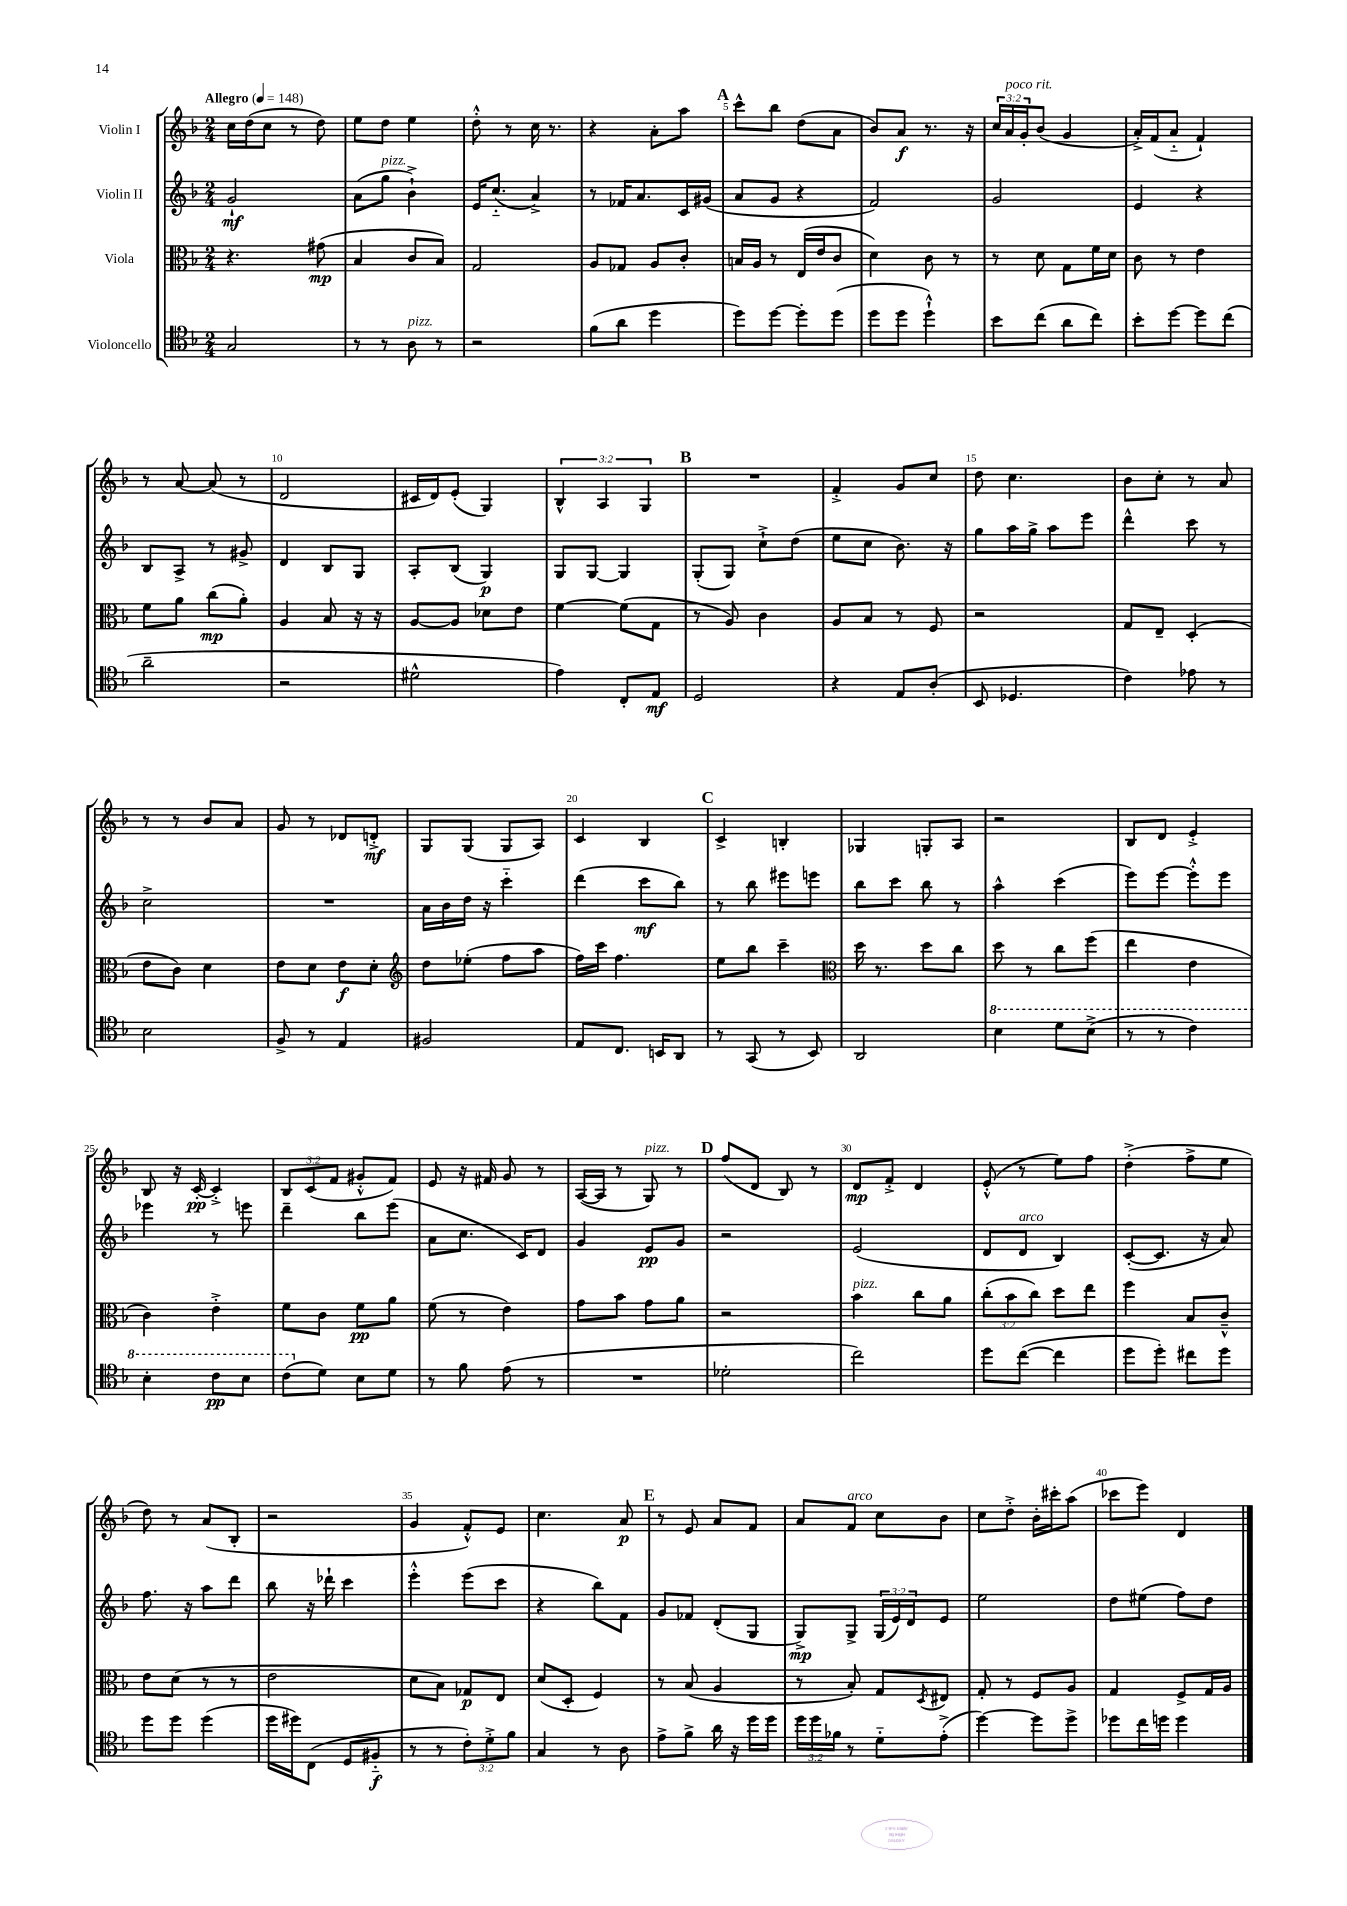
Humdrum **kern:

**kern	**dynam	**kern	**dynam	**kern	**dynam	**kern	**dynam
*part4	*part4	*part3	*part3	*part2	*part2	*part1	*part1
*staff4	*staff4	*staff3	*staff3	*staff2	*staff2	*staff1	*staff1
*I"Violoncello	*	*I"Viola	*	*I"Violin II	*	*I"Violin I	*
*clefC4	*	*clefC3	*	*clefG2	*	*clefG2	*
*k[b-]	*	*k[b-]	*	*k[b-]	*	*k[b-]	*
*M2/4	*	*M2/4	*	*M2/4	*	*M2/4	*
*MM148	*	*MM148	*	*MM148	*	*MM148	*
=1	=1	=1	=1	=1	=1	=1	=1
!	!	!	!	!	!	!LO:TX:a:B:t=Allegro	!
2G/	.	4.r	.	2g`/	mf	16cc\LL	.
.	.	.	.	.	.	(16dd\J	.
.	.	.	.	.	.	8cc\J	.
.	.	.	.	.	.	8r	.
.	.	(8g#X\	mp	.	.	8dd\)	.
=2	=2	=2	=2	=2	=2	=2	=2
8r	.	4B-/	.	(8a\L	.	8ee\L	.
!	!	!	!	!LO:TX:a:i:t=pizz.	!	!	!
8r	.	.	.	8gg\J	.	8dd\J	.
!LO:TX:a:i:t=pizz.	!	!	!	!	!	!	!
8A\	.	8c/L	.	4b-`^\)	.	4ee\	.
8r	.	8B-/J)	.	.	.	.	.
=3	=3	=3	=3	=3	=3	=3	=3
2r	.	2G/	.	16e/KL	.	8dd'^^\	.
.	.	.	.	(8.cc/J	.	.	.
.	.	.	.	.	.	8r	.
.	.	.	.	4a^/)	.	16cc\	.
.	.	.	.	.	.	8.r	.
=4	=4	=4	=4	=4	=4	=4	=4
(8f\L	.	8A/L	.	8r	.	4r	.
8a\J	.	8G-X/J	.	16f-X/KL	.	.	.
.	.	.	.	8.a/	.	.	.
4dd\	.	8A/L	.	.	.	8a'\L	.
.	.	8c'/J	.	16c/L	.	8aa\J	.
.	.	.	.	(16g#X/JJ	.	.	.
!!LO:REH:place=s1:t=A
=5	=5	=5	=5	=5	=5	=5	=5
8dd\L)	.	16Bn/LL	.	8a/L	.	8ccc^^\L	.
.	.	16A/JJ	.	.	.	.	.
[8dd\J	.	8r	.	8g/J	.	8bb-\J	.
8dd'\L]	.	(16E/LL	.	4r	.	(8dd\L	.
.	.	16e/J	.	.	.	.	.
(8dd\J	.	8c/J	.	.	.	8a\J	.
=6	=6	=6	=6	=6	=6	=6	=6
8dd\L	.	4d\)	.	2f/)	.	8b-/L)	.
8dd\J	.	.	.	.	.	8a/J	f
4dd`^^\)	.	8c\	.	.	.	8.r	.
.	.	8r	.	.	.	.	.
.	.	.	.	.	.	16r	.
=7	=7	=7	=7	=7	=7	=7	=7
8b-\L	.	8r	.	2g/	.	24cc/LL	.
!	!	!	!	!	!	!LO:TX:a:i:t=poco rit.	!
.	.	.	.	.	.	24a/	.
.	.	.	.	.	.	24g'/J	.
(8cc\J	.	8d\	.	.	.	(8b-/J	.
8a\L	.	8G\L	.	.	.	4g/	.
8cc\J)	.	16f\L	.	.	.	.	.
.	.	16d\JJ	.	.	.	.	.
=8	=8	=8	=8	=8	=8	=8	=8
8b-'\L	.	8c\	.	4e/	.	16a'^/LL)	.
.	.	.	.	.	.	(16f/J	.
[8dd\J	.	8r	.	.	.	8a/J	.
8dd\L]	.	4e\	.	4r	.	4f`/)	.
(8cc\J	.	.	.	.	.	.	.
!!LO:LB:g=z
=9	=9	=9	=9	=9	=9	=9	=9
2a~\	.	8f\L	.	8B-/L	.	8r	.
.	.	8a\J	.	8A^/J	.	[8a/	.
.	.	(8cc\L	mp	8r	.	(8a/]	.
.	.	8a'\J)	.	8g#X^/	.	8r	.
=10	=10	=10	=10	=10	=10	=10	=10
2r	.	4A/	.	4d/	.	2d/	.
.	.	8B-/	.	8B-/L	.	.	.
.	.	16r	.	8G/J	.	.	.
.	.	16r	.	.	.	.	.
=11	=11	=11	=11	=11	=11	=11	=11
2d#X^^\	.	[8A/L	.	8A'/L	.	16c#X/LL	.
.	.	.	.	.	.	16d/J)	.
.	.	8A/J]	.	(8B-/J	.	(8e'/J	.
.	.	8d-X\L	.	4G/)	p	4G/)	.
.	.	8e\J	.	.	.	.	.
=12	=12	=12	=12	=12	=12	=12	=12
4e\)	.	[4f\	.	8G/L	.	6B-^^/	.
.	.	.	.	[8G/J	.	.	.
.	.	.	.	.	.	6A/	.
8C'/L	.	(8f\L]	.	4G/]	.	.	.
.	.	.	.	.	.	6G/	.
8E/J	mf	8G\J	.	.	.	.	.
!!LO:REH:place=s1:t=B
=13	=13	=13	=13	=13	=13	=13	=13
2D/	.	8r	.	(8G'/L	.	2r	.
.	.	8A/)	.	8G/J)	.	.	.
.	.	4c\	.	8cc`^\L	.	.	.
.	.	.	.	(8dd\J	.	.	.
=14	=14	=14	=14	=14	=14	=14	=14
4r	.	8A/L	.	8ee\L	.	4f'^/	.
.	.	8B-/J	.	8cc\J	.	.	.
8E/L	.	8r	.	8.b-\)	.	8g/L	.
(8A'/J	.	8F/	.	.	.	8cc/J	.
.	.	.	.	16r	.	.	.
=15	=15	=15	=15	=15	=15	=15	=15
8BB-/	.	2r	.	8gg\L	.	8dd\	.
4.D-X/	.	.	.	16aa\L	.	4.cc\	.
.	.	.	.	16gg^\JJ	.	.	.
.	.	.	.	8aa\L	.	.	.
.	.	.	.	8eee\J	.	.	.
=16	=16	=16	=16	=16	=16	=16	=16
4c\)	.	8G/L	.	4ddd^^\	.	8b-\L	.
.	.	8E~/J	.	.	.	8cc'\J	.
8e-X\	.	(4D'/	.	8ccc\	.	8r	.
8r	.	.	.	8r	.	8a/	.
!!LO:LB:g=z
=17	=17	=17	=17	=17	=17	=17	=17
2B-\	.	8e\L	.	2cc^\	.	8r	.
.	.	8c\J)	.	.	.	8r	.
.	.	4d\	.	.	.	8b-/L	.
.	.	.	.	.	.	8a/J	.
=18	=18	=18	=18	=18	=18	=18	=18
8F^/	.	8e\L	.	2r	.	8g/	.
8r	.	8d\J	.	.	.	8r	.
4E/	.	8e\L	f	.	.	8d-X/L	.
.	.	8d'\J	.	.	.	8dn'^/J	mf
=19	=19	=19	=19	=19	=19	=19	=19
*	*	*clefG2	*	*	*	*	*
2F#X/	.	8dd\L	.	16a\LL	.	8G/L	.
.	.	.	.	16b-\	.	.	.
.	.	(8ee-X'\J	.	16dd\JJ	.	(8G/J	.
.	.	.	.	16r	.	.	.
.	.	8ff\L	.	4ccc\	.	8G/L	.
.	.	8aa\J	.	.	.	8A/J)	.
=20	=20	=20	=20	=20	=20	=20	=20
8E/L	.	16ff\LL)	.	(4ddd\	.	4c/	.
.	.	16ccc\JJ	.	.	.	.	.
8.C/J	.	4.ff\	.	.	.	.	.
.	.	.	.	8ccc\L	mf	4B-/	.
16BBn/KL	.	.	.	.	.	.	.
8AA/J	.	.	.	8bb-\J)	.	.	.
!!LO:REH:place=s1:t=C
=21	=21	=21	=21	=21	=21	=21	=21
8r	.	8ee\L	.	8r	.	4c^/	.
(8GG/	.	8bb-\J	.	8bb-\	.	.	.
8r	.	4ccc~\	.	8eee#X\L	.	4Bn'/	.
8BB-/)	.	.	.	8eeen\J	.	.	.
=22	=22	=22	=22	=22	=22	=22	=22
*	*	*clefC3	*	*	*	*	*
2AA/	.	16dd\	.	8bb-\L	.	4G-X/	.
.	.	8.r	.	.	.	.	.
.	.	.	.	8ccc\J	.	.	.
.	.	8dd\L	.	8bb-\	.	8Gn'/L	.
.	.	8cc\J	.	8r	.	8A/J	.
=23	=23	=23	=23	=23	=23	=23	=23
*8va	*	*	*	*	*	*	*
4b-\	.	8dd\	.	4aa^^\	.	2r	.
.	.	8r	.	.	.	.	.
8dd\L	.	8cc\L	.	(4ccc\	.	.	.
(8b-^\J	.	(8ff\J	.	.	.	.	.
=24	=24	=24	=24	=24	=24	=24	=24
8r	.	4ee\	.	8eee\L)	.	8B-/L	.
8r	.	.	.	[8eee\J	.	8d/J	.
4cc\)	.	4e\	.	8eee'^^\L]	.	4e'^/	.
.	.	.	.	8eee\J	.	.	.
!!LO:LB:g=z
=25	=25	=25	=25	=25	=25	=25	=25
4b-'\	.	4c\)	.	4eee-X\	.	8B-/	.
.	.	.	.	.	.	16r	.
.	.	.	.	.	.	[16c'/	pp
8cc\L	pp	4e'^\	.	8r	.	4c'^/]	.
8b-\J	.	.	.	8eeen\	.	.	.
=26	=26	=26	=26	=26	=26	=26	=26
(8cc\L	.	8f\L	.	4ddd~\	.	12B-/L	.
.	.	.	.	.	.	(12c/	.
*X8va	*	*	*	*	*	*	*
8d\J)	.	8c\J	.	.	.	.	.
.	.	.	.	.	.	12f/J	.
8B-\L	.	8f\L	pp	8bb-\L	.	8g#X'^^/L	.
8d\J	.	8a\J	.	(8eee\J	.	8f/J)	.
=27	=27	=27	=27	=27	=27	=27	=27
8r	.	(8f\	.	8a\L	.	8e/	.
8f\	.	8r	.	8.cc\J	.	16r	.
.	.	.	.	.	.	16f#X/	.
(8e\	.	4e\)	.	.	.	8g/	.
.	.	.	.	16c/KL)	.	.	.
8r	.	.	.	8d/J	.	8r	.
=28	=28	=28	=28	=28	=28	=28	=28
2r	.	8g\L	.	4g/	.	([16A/LL	.
.	.	.	.	.	.	16A/JJ]	.
.	.	8b-\J	.	.	.	8r	.
!	!	!	!	!	!	!LO:TX:a:i:t=pizz.	!
.	.	8g\L	.	8e/L	pp	8G/)	.
.	.	8a\J	.	8g/J	.	8r	.
!!LO:REH:place=s1:t=D
=29	=29	=29	=29	=29	=29	=29	=29
2d-X'\	.	2r	.	2r	.	(8ff/L	.
.	.	.	.	.	.	8d/J	.
.	.	.	.	.	.	8B-/)	.
.	.	.	.	.	.	8r	.
=30	=30	=30	=30	=30	=30	=30	=30
!	!	!LO:TX:a:i:t=pizz.	!	!	!	!	!
2cc\)	.	4b-\	.	(2e/	.	8d/L	mp
.	.	.	.	.	.	8f'^/J	.
.	.	8cc\L	.	.	.	4d/	.
.	.	8a\J	.	.	.	.	.
=31	=31	=31	=31	=31	=31	=31	=31
8dd\L	.	(12cc'\L	.	8d/L	.	(8e'^^/	.
.	.	12b-\	.	.	.	.	.
!	!	!	!	!LO:TX:a:i:t=arco	!	!	!
([8cc\J	.	.	.	8d/J	.	8r	.
.	.	12cc\J)	.	.	.	.	.
4cc\]	.	8dd\L	.	4B-/)	.	8ee\L)	.
.	.	8ee\J	.	.	.	8ff\J	.
=32	=32	=32	=32	=32	=32	=32	=32
8dd\L	.	4ff\	.	([8c'/L	.	(4dd'^\	.
8dd'\J)	.	.	.	8.c/J]	.	.	.
8cc#X\L	.	8B-/L	.	.	.	8ff^\L	.
.	.	.	.	16r	.	.	.
8dd\J	.	8c~^^/J	.	8a/)	.	8ee\J	.
!!LO:LB:g=z
=33	=33	=33	=33	=33	=33	=33	=33
8dd\L	.	8e\L	.	8.ff\	.	8dd\)	.
8dd\J	.	(8d\J	.	.	.	8r	.
.	.	.	.	16r	.	.	.
(4dd\	.	8r	.	8aa\L	.	(8a/L	.
.	.	8r	.	8ddd\J	.	8B-'/J	.
=34	=34	=34	=34	=34	=34	=34	=34
16dd\LL	.	2e\	.	8bb-\	.	2r	.
16dd#X\J)	.	.	.	.	.	.	.
(8C\J	.	.	.	16r	.	.	.
.	.	.	.	16ddd-X`\	.	.	.
8D/L	.	.	.	4ccc\	.	.	.
8F#X/J	f	.	.	.	.	.	.
=35	=35	=35	=35	=35	=35	=35	=35
8r	.	8d\L	.	4eee'^^\	.	4g/	.
8r	.	8B-\J)	.	.	.	.	.
12c'\L)	.	8G-X/L	p	(8eee\L	.	8f'^^/L)	.
12d'^\	.	.	.	.	.	.	.
.	.	8E/J	.	8ccc\J	.	8e/J	.
12f\J	.	.	.	.	.	.	.
=36	=36	=36	=36	=36	=36	=36	=36
4G/	.	(8d/L	.	4r	.	4.cc\	.
.	.	8D'/J	.	.	.	.	.
8r	.	4F/)	.	8bb-\L)	.	.	.
8A\	.	.	.	8f\J	.	8a/	p
!!LO:REH:place=s1:t=E
=37	=37	=37	=37	=37	=37	=37	=37
8e^\L	.	8r	.	8g/L	.	8r	.
8f^\J	.	(8B-/	.	8f-X/J	.	8e/	.
16a\	.	4A/	.	(8d'/L	.	8a/L	.
16r	.	.	.	.	.	.	.
16dd\LL	.	.	.	8G/J	.	8f/J	.
16dd\JJ	.	.	.	.	.	.	.
=38	=38	=38	=38	=38	=38	=38	=38
24dd\LL	.	8r	.	8G^/L)	mp	8a/L	.
24dd\	.	.	.	.	.	.	.
24f-X\JJ	.	.	.	.	.	.	.
!	!	!	!	!	!	!LO:TX:a:i:t=arco	!
8r	.	8B-'/)	.	8G^/J	.	8f/J	.
8d\L	.	8G/L	.	(24G/LL	.	8cc\L	.
.	.	.	.	24e/)	.	.	.
.	.	.	.	24d/J	.	.	.
.	.	8qD/	.	.	.	.	.
(8e'^\J	.	8E#X/J	.	8e/J	.	8b-\J	.
=39	=39	=39	=39	=39	=39	=39	=39
[4dd\)	.	8G'/	.	2ee\	.	8cc\L	.
.	.	8r	.	.	.	8dd'^\J	.
8dd\L]	.	8F/L	.	.	.	16b-'\LL	.
.	.	.	.	.	.	16ccc#X'\J	.
8dd^\J	.	8A/J	.	.	.	(8aa\J	.
=40	=40	=40	=40	=40	=40	=40	=40
8dd-X\L	.	4G/	.	8dd\L	.	8ccc-X\L	.
16cc\L	.	.	.	(8ee#X\J	.	8eee\J)	.
16ddn\JJ	.	.	.	.	.	.	.
4dd\	.	8F^/L	.	8ff\L)	.	4d/	.
.	.	16G/L	.	8dd\J	.	.	.
.	.	16A/JJ	.	.	.	.	.
==	==	==	==	==	==	==	==
*-	*-	*-	*-	*-	*-	*-	*-
